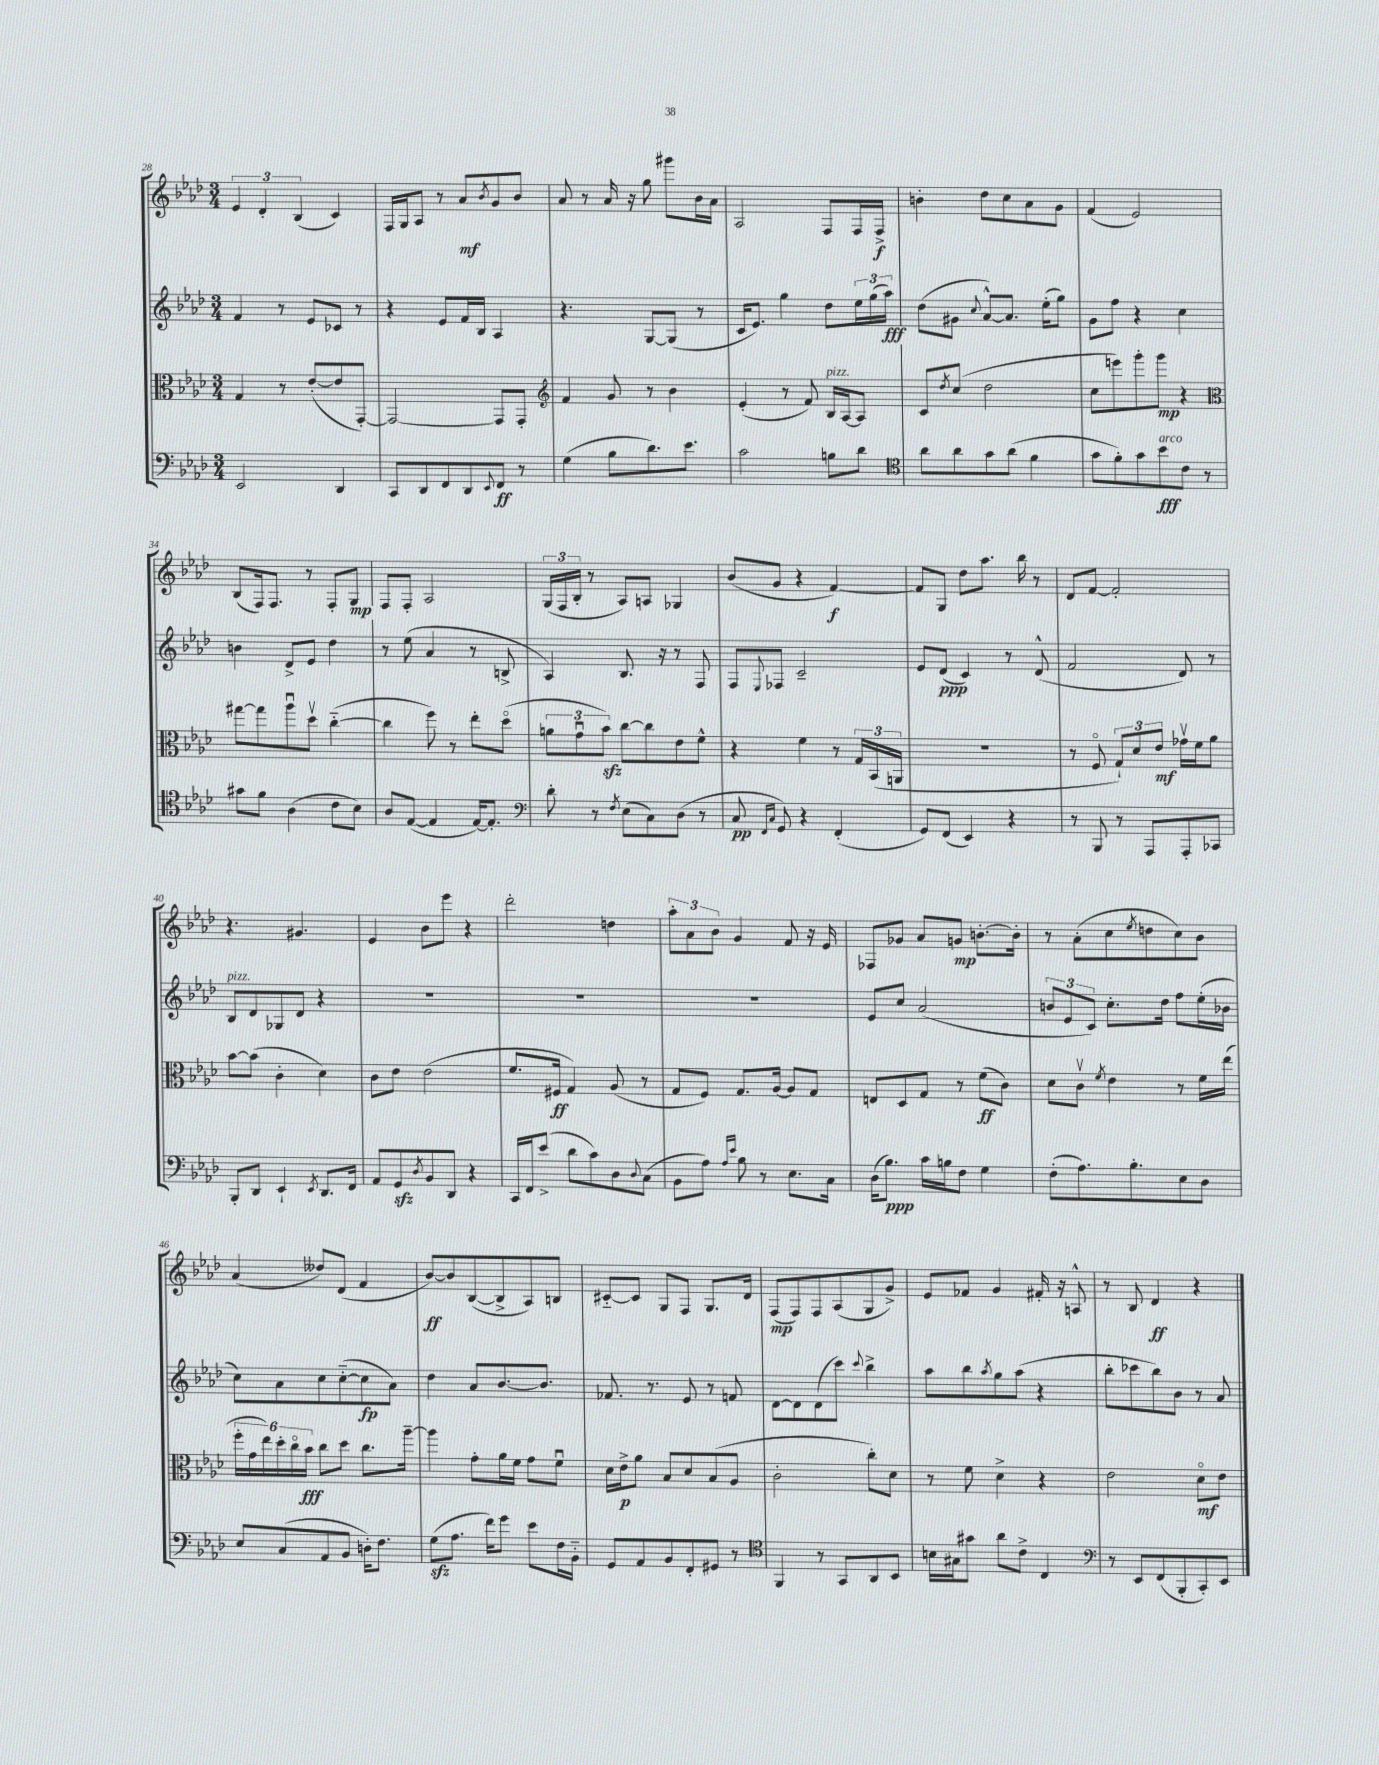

**kern	**dynam	**kern	**dynam	**kern	**dynam	**kern	**dynam
*part4	*part4	*part3	*part3	*part2	*part2	*part1	*part1
*staff4	*staff4	*staff3	*staff3	*staff2	*staff2	*staff1	*staff1
*clefF4	*	*clefC3	*	*clefG2	*	*clefG2	*
*k[b-e-a-d-]	*	*k[b-e-a-d-]	*	*k[b-e-a-d-]	*	*k[b-e-a-d-]	*
*M3/4	*	*M3/4	*	*M3/4	*	*M3/4	*
=28	=28	=28	=28	=28	=28	=28	=28
2EE-/	.	4G/	.	4f/	.	6e-/	.
.	.	.	.	.	.	6d-'/	.
.	.	8r	.	8r	.	.	.
.	.	.	.	.	.	(6B-/	.
.	.	([8e-'/L	.	8e-/L	.	.	.
4DD-/	.	8e-/]	.	8c-X/J	.	4c/)	.
.	.	[8GG'/J)	.	8r	.	.	.
=29	=29	=29	=29	=29	=29	=29	=29
8CC/L	.	2GG/_	.	4r	.	16F/LL	.
.	.	.	.	.	.	16G/J	.
8DD-/	.	.	.	.	.	8A-/J	.
8FF/	.	.	.	8e-/L	.	8r	.
8DD-/	.	.	.	16f/L	.	8a-/L	mf
.	.	.	.	16B-/JJ	.	.	.
8qqEE-/	.	.	.	.	.	8qb-/	.
8FF/J	ff	8GG/L]	.	4A-/	.	8g/	.
8r	.	8GG'/J	.	.	.	8b-/J	.
=30	=30	=30	=30	=30	=30	=30	=30
*	*	*clefG2	*	*	*	*	*
(4G\	.	4f/	.	4.r	.	8a-/	.
.	.	.	.	.	.	8r	.
8B-\L	.	8g/	.	.	.	16a-/	.
.	.	.	.	.	.	16r	.
8.d-\)	.	8r	.	[8G/L	.	8gg\	.
.	.	4b-\	.	(8G/J]	.	8ggg#X\L	.
8.e-\J	.	.	.	.	.	.	.
.	.	.	.	8r	.	16b-\L	.
.	.	.	.	.	.	16a-\JJ	.
=31	=31	=31	=31	=31	=31	=31	=31
2c\	.	(4e-'/	.	16c/KL	.	2A-/	.
.	.	.	.	8.e-/J)	.	.	.
.	.	8r	.	4gg\	.	.	.
.	.	8f/)	.	.	.	.	.
!	!	!LO:TX:a:i:t=pizz.	!	!	!	!	!
8Bn\L	.	16B-/LL	.	8dd-\L	.	8F/L	.
.	.	[16A-/J	.	.	.	.	.
8d-\J	.	8A-/J]	.	24ee-\L	.	16F/L	.
.	.	.	.	(24gg\	.	.	.
.	.	.	.	.	.	16F^/JJ	f
.	.	.	.	24aa-\JJ)	fff	.	.
=32	=32	=32	=32	=32	=32	=32	=32
*clefC4	*	*	*	*	*	*	*
8a-\L	.	8c/L	.	(8dd-\L	.	4bn'\	.
.	.	8qdd-/	.	.	.	.	.
8a-\	.	(8cc/J	.	8g#X\J	.	.	.
.	.	.	.	8qqcc/	.	.	.
8g\	.	2dd-\	.	[8a-^^/L)	.	8dd-\L	.
(8a-\J	.	.	.	8.a-/J]	.	8cc\	.
4f\	.	.	.	.	.	8a-\	.
.	.	.	.	(16ee-'\KL	.	.	.
.	.	.	.	8gg\J)	.	8g\J	.
=33	=33	=33	=33	=33	=33	=33	=33
8g\L	.	8cc\L	.	8g\L	.	(4f/	.
8f'\)	.	8eeen\)	.	8ff\J	.	.	.
8g\	.	8ggg'\	.	4r	.	2e-/)	.
!LO:TX:a:i:t=arco	!	!	!	!	!	!	!
8b-\	fff	8ggg\J	mp	.	.	.	.
8c\J	.	4r	.	4cc\	.	.	.
8r	.	.	.	.	.	.	.
!!LO:LB:g=z
=34	=34	=34	=34	=34	=34	=34	=34
*	*	*clefC3	*	*	*	*	*
8g#X\L	.	[8gg#X\L	.	4bn\	.	(8B-/L	.
8f\J	.	8gg#\]	.	.	.	16F/k)	.
.	.	.	.	.	.	8.F/J	.
(4A-\	.	8aa-u\	.	8d-^/L	.	.	.
.	.	8dd-v\J	.	8e-/J	.	8r	.
8c\L	.	([4cc\	.	4dd-\	.	8F'/L	.
8B-\J)	.	.	.	.	.	8G/J	mp
=35	=35	=35	=35	=35	=35	=35	=35
8A-/L	.	4cc\]	.	8r	.	8F/L	.
([8E-/J	.	.	.	(8ee-\	.	8F'/J	.
4E-/]	.	8ff\)	.	4a-/	.	2A-/	.
.	.	8r	.	.	.	.	.
[16E-/KL)	.	8ee-'\L	.	8r	.	.	.
8.E-'/J]	.	.	.	.	.	.	.
.	.	(8dd-\J	.	8Bn^/	.	.	.
=36	=36	=36	=36	=36	=36	=36	=36
*clefF4	*	*	*	*	*	*	*
8d-'\	.	12an\L	.	4A-/)	.	(24G/LL	.
.	.	.	.	.	.	24F/	.
.	.	12gu\	.	.	.	24B-'/JJ	.
8r	.	.	.	.	.	8r	.
.	.	12b-zz\J)	.	.	.	.	.
8qF/	.	.	.	.	.	.	.
(8E-\L	.	[8cc\L	.	8.B-/	.	8A-/L)	.
8C\)	.	8cc\]	.	.	.	8An/J	.
.	.	.	.	16r	.	.	.
(8D-\J	.	8e-\	.	8r	.	4G-X/	.
8r	.	8f^^\J	.	8F/	.	.	.
=37	=37	=37	=37	=37	=37	=37	=37
8C/	pp	4r	.	8F/L	.	(8b-/L	.
16qqFF/LL	.	.	.	.	.	.	.
16qqC/JJ	.	.	.	8qqE-/	.	.	.
8GG/)	.	.	.	8F-X/J	.	8g/J	.
4r	.	4f\	.	2c~/	.	4r	.
(4FF'/	.	8r	.	.	.	[4f/)	f
.	.	24G/LL	.	.	.	.	.
.	.	(24BB-/	.	.	.	.	.
.	.	24AAn/JJ	.	.	.	.	.
=38	=38	=38	=38	=38	=38	=38	=38
8GG/L)	.	2.r	.	8e-/L	.	8f/L]	.
(8FF/J	.	.	.	(8d-/J	ppp	8G/J	.
4EE-/)	.	.	.	4c/)	.	8dd-\L	.
.	.	.	.	.	.	8.aa-\J	.
4r	.	.	.	8r	.	.	.
.	.	.	.	.	.	16bb-\	.
.	.	.	.	(8d-^^/	.	8r	.
=39	=39	=39	=39	=39	=39	=39	=39
8r	.	8r	.	2f/	.	8d-/L	.
8BBB-/	.	8F/	.	.	.	[8f/J	.
8r	.	12G`/L)	.	.	.	2f'/]	.
.	.	12d-/	.	.	.	.	.
8AAA-/L	.	.	.	.	.	.	.
.	.	12e-/J	mf	.	.	.	.
8AAA-'/	.	16g-Xv\LL	.	8d-/)	.	.	.
.	.	16f\J	.	.	.	.	.
8CC-X/J	.	8a-\J	.	8r	.	.	.
!!LO:LB:g=z
=40	=40	=40	=40	=40	=40	=40	=40
!	!	!	!	!LO:TX:a:i:t=pizz.	!	!	!
8BBB-'/L	.	[8b-\L	.	8B-/L	.	4.r	.
8DD-/J	.	(8b-\J]	.	8d-/	.	.	.
4EE-`/	.	4c'\	.	8G-X/	.	.	.
.	.	.	.	8d-/J	.	4.g#X/	.
8qEE-/	.	.	.	.	.	.	.
8.DD-/L	.	4d-\)	.	4r	.	.	.
16FF/Jk	.	.	.	.	.	.	.
=41	=41	=41	=41	=41	=41	=41	=41
8AA-/L	.	8c\L	.	2.r	.	4e-/	.
8GGzz/	.	8e-\J	.	.	.	.	.
8qD-/	.	.	.	.	.	.	.
8BB-/	.	(2e-\	.	.	.	8b-\L	.
8DD-/J	.	.	.	.	.	8eee-\J	.
4r	.	.	.	.	.	4r	.
=42	=42	=42	=42	=42	=42	=42	=42
16CC/LL	.	8.f/L	.	2.r	.	2ddd-'\	.
16FF/J	.	.	.	.	.	.	.
(8e-^/J	.	.	.	.	.	.	.
.	.	16F#X/Jk	ff	.	.	.	.
8d-\L	.	4G/)	.	.	.	.	.
8c\)	.	.	.	.	.	.	.
8D-\	.	(8A-/	.	.	.	4ddn\	.
8qqD-/	.	.	.	.	.	.	.
(8C\J	.	8r	.	.	.	.	.
=43	=43	=43	=43	=43	=43	=43	=43
8BB-\L	.	8G/L	.	2.r	.	12aa-'\L	.
.	.	.	.	.	.	12a-\	.
8A-\J)	.	8F/J)	.	.	.	.	.
.	.	.	.	.	.	12b-\J	.
16qqA-/LL	.	.	.	.	.	.	.
16qqe-/JJ	.	.	.	.	.	.	.
8B-\	.	8.G/L	.	.	.	4g/	.
8r	.	.	.	.	.	.	.
.	.	[16A-/Jk	.	.	.	.	.
8.E-\L	.	8A-/L]	.	.	.	8f/	.
.	.	8G/J	.	.	.	16r	.
16C\Jk	.	.	.	.	.	16e-/	.
=44	=44	=44	=44	=44	=44	=44	=44
(16D-\KL	.	8En/L	.	8e-/L	.	8F-X/L	.
8.B-\J)	ppp	.	.	.	.	.	.
.	.	8D-/	.	8cc/J	.	8g-X/J	.
16c\LL	.	8G/J	.	(2a-/	.	8a-/L	.
16Bn\J	.	.	.	.	.	.	.
8F\J	.	8r	.	.	.	8gn/J	mp
4G\	.	(8f\L	ff	.	.	[8.bn'\L	.
.	.	8c\J)	.	.	.	.	.
.	.	.	.	.	.	16b'\Jk]	.
=45	=45	=45	=45	=45	=45	=45	=45
(8F'\L	.	8d-\L	.	12bn/L	.	8r	.
.	.	.	.	12e-/	.	.	.
8.A-\)	.	8cv\J	.	.	.	(8a-'\L	.
.	.	.	.	12c/J)	.	.	.
.	.	8qf/	.	.	.	.	.
.	.	4e-\	.	8.cc'\L	.	8cc\	.
8.B-'\	.	.	.	.	.	.	.
.	.	.	.	.	.	8qee-/	.
.	.	.	.	.	.	8ddn\	.
.	.	.	.	16dd-\Jk	.	.	.
8E-\	.	8r	.	8ff\L	.	8cc\)	.
8D-\J	.	16f\LL	.	(16ee-'\L	.	8b-\J	.
.	.	(16ee-\JJ	.	16b-X\JJ	.	.	.
!!LO:LB:g=z
=46	=46	=46	=46	=46	=46	=46	=46
8E-/L	.	24ff'\LL	.	8cc\L)	.	(4a-/	.
.	.	24g\	.	.	.	.	.
.	.	24ee-\)	.	.	.	.	.
(8C/	.	24dd-'\	.	8a-\	.	.	.
.	.	24cc\	.	.	.	.	.
.	.	24b-\JJ	fff	.	.	.	.
8AA-/	.	8cc\L	.	8cc\	.	8dd--X/L)	.
8BB-/J	.	8dd-\J	.	([8cc\	.	(8d-/J	.
16Dn'\KL)	.	8.cc\L	.	8cc\]	fp	4f/	.
8.F\J	.	.	.	.	.	.	.
.	.	.	.	8a-\J)	.	.	.
.	.	[16aa-~\Jk	.	.	.	.	.
=47	=47	=47	=47	=47	=47	=47	=47
(8Gzz\L	.	4aa-\]	.	4dd-\	.	[8b-/L)	ff
8.A-\J	.	.	.	.	.	8b-/]	.
.	.	8g'\L	.	8a-/L	.	([8B-/	.
16f\KL)	.	.	.	.	.	.	.
8g\J	.	16a-\L	.	[8.b-/	.	8B-^/]	.
.	.	16f\JJ	.	.	.	.	.
8e-\L	.	8g\L	.	.	.	8A-/)	.
.	.	.	.	8.b-/J]	.	.	.
16F\L	.	8fu\J	.	.	.	8Bn/J	.
16BB-\JJ	.	.	.	.	.	.	.
=48	=48	=48	=48	=48	=48	=48	=48
8GG/L	.	16d-\LL	.	8.f-X/	.	[8c#X/L	.
.	.	16e-^\J	p	.	.	.	.
8AA-/	.	8a-\J	.	.	.	8c#/J]	.
.	.	.	.	8.r	.	.	.
8BB-/	.	8B-/L	.	.	.	8G/L	.
8FF'/	.	8d-/	.	8e-/	.	8F/J	.
8GG#X/J	.	(8B-/	.	8r	.	8.G/L	.
8r	.	8A-/J	.	8fn/	.	.	.
.	.	.	.	.	.	16d-/Jk	.
=49	=49	=49	=49	=49	=49	=49	=49
*clefC4	*	*	*	*	*	*	*
4FF/	.	2c'\	.	[8d-\L	.	(8F/L	mp
.	.	.	.	8d-\]	.	8F/)	.
8r	.	.	.	(8d-\	.	8F/	.
8GG/L	.	.	.	8ccc\J)	.	(8A-/	.
.	.	.	.	8qqccc/	.	.	.
8AA-/	.	8cc'\L)	.	4bb-^\	.	8G/	.
8BB-/J	.	8d-\J	.	.	.	8g^/J)	.
=50	=50	=50	=50	=50	=50	=50	=50
16Bn\LL	.	8r	.	8aa-\L	.	8e-/L	.
16G#X\J	.	.	.	.	.	.	.
8g#X\J	.	8f\	.	8bb-\	.	8f-X/J	.
.	.	.	.	8qaa-/	.	.	.
8a-\L	.	4d-^\	.	8gg\	.	4g/	.
8c^\J	.	.	.	(8aa-\J	.	.	.
4C/	.	4r	.	4r	.	16f#X'/	.
.	.	.	.	.	.	16r	.
.	.	.	.	.	.	8An^^/	.
=51	=51	=51	=51	=51	=51	=51	=51
*clefF4	*	*	*	*	*	*	*
8r	.	2e-\	.	8bb-'\L	.	8r	.
8EE-/L	.	.	.	8ccc-X\	.	8B-/	.
(8FF/	.	.	.	8bb-\)	.	4d-/	ff
8BBB-'/	.	.	.	8b-\J	.	.	.
8CC'/)	.	8d-\L	mf	8r	.	4r	.
8EE-/J	.	8e-\J	.	8a-/	.	.	.
==	==	==	==	==	==	==	==
*-	*-	*-	*-	*-	*-	*-	*-
